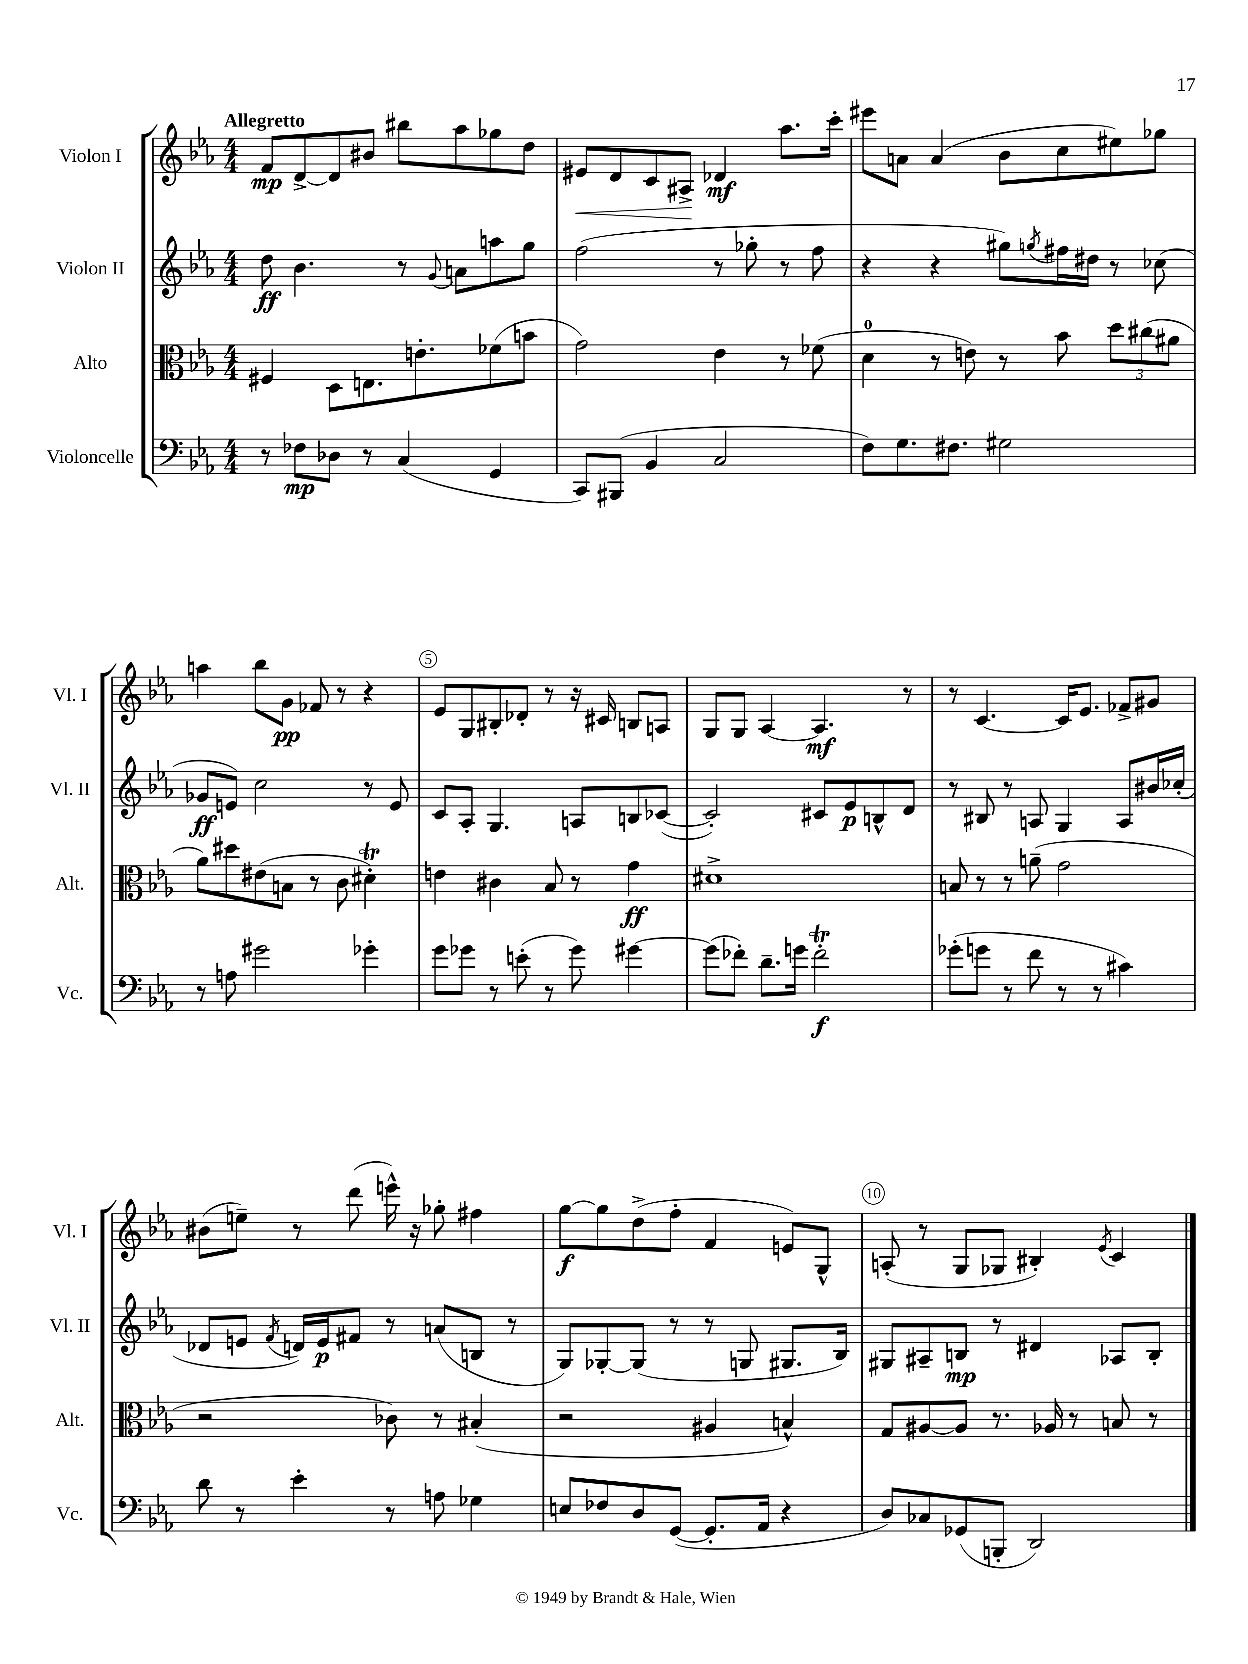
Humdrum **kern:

**kern	**kern	**kern	**kern
*staff4	*staff3	*staff2	*staff1
*clefF4	*clefC3	*clefG2	*clefG2
*k[b-e-a-]	*k[b-e-a-]	*k[b-e-a-]	*k[b-e-a-]
*M4/4	*M4/4	*M4/4	*M4/4
8r	4F#	8dd	8f
8F-	.	4.b-	[8d^
8D-	8D	.	8d]
8r	8.E	.	8b#
(4C	.	8r	8bb#
.	8.e'	.	.
.	.	8qqg	.
.	.	8a	8aa-
4GG	(8f-	8aa	8gg-
.	8b	8gg	8dd
=	=	=	=
8CC)	2g)	(2ff	8e#
(8BBB#	.	.	8d
4BB-	.	.	8c
.	.	.	8A#^
2C	4e-	8r	4d-
.	.	8gg-'	.
.	8r	8r	8.aa-
.	(8f-	8ff	.
.	.	.	16ccc'
=	=	=	=
8F)	4d	4r	8eee#
8.G	.	.	8a
.	8r	4r	(4a
8.F#	.	.	.
.	8e)	.	.
2G#	8r	8gg#)	8b-
.	.	8qgg	.
.	8b-	16ff#	8cc
.	.	16dd#	.
.	12dd	8r	8ee#)
.	(12cc#	.	.
.	.	(8cc-	8gg-
.	12a#	.	.
=	=	=	=
8r	8a-)	8g-	4aa
8A	8dd#	8e)	.
2g#	(8e#	2cc	8bb-
.	8B	.	8g
.	8r	.	8f-
.	8c	.	8r
4g-'	4d#')	8r	4r
.	.	8e	.
=	=	=	=
8g	4e	8c	8e-
8g-	.	8A-'	8G
8r	4c#	4.G	8B#'
(8e'	.	.	8d-'
8r	8B-	.	8r
8g-)	8r	8A	16r
.	.	.	16c#
[4g#	4g	8B	8B
.	.	([8c-	8A
=	=	=	=
(8g#]	1d#^	2c-'])	8G
8f-')	.	.	8G
8.d~	.	.	[4A-
16g	.	.	.
2f-'	.	8c#	4.A-]
.	.	8e-	.
.	.	8B^^	.
.	.	8d	8r
=	=	=	=
(8g-'	8B	8r	8r
8g	8r	8B#	[4.c
8r	8r	8r	.
8f	(8a~	8A	.
8r	2g	4G	16c]
.	.	.	8.e-
8r	.	.	.
4c#)	.	8A	8f-^
.	.	16b#	8g#
.	.	(16cc-'	.
=	=	=	=
8d	2r	8d-	(8b#
8r	.	8e	8ee~)
.	.	8qf	.
4e-'	.	16d)	8r
.	.	16e	.
.	.	8f#	(8ddd
8r	8c-)	8r	16eee^^)
.	.	.	16r
8A	8r	(8a	8gg-'
4G-	(4B#'	8B	4ff#
.	.	8r	.
=	=	=	=
8E	2r	8G)	[8gg
8F-	.	[8G-'	8gg]
8D	.	(8G-]	(8dd^
([8GG	.	8r	8ff'
8.GG']	4A#	8r	4f
.	.	8G	.
16AA-	.	.	.
4r	4B^^)	8.G#	8e)
.	.	.	8G^^
.	.	16B-)	.
=	=	=	=
8D)	8G	8G#	(8A'
8C-	[8A#	8A#~	8r
(8GG-	8A#]	8B	8G
8BBB'	8.r	8r	8G-
2DD)	.	4d#	4B#')
.	16A-	.	.
.	8r	.	.
.	.	.	8qe-
.	8B	8A-	4c
.	8r	8B'	.
==	==	==	==
*-	*-	*-	*-
